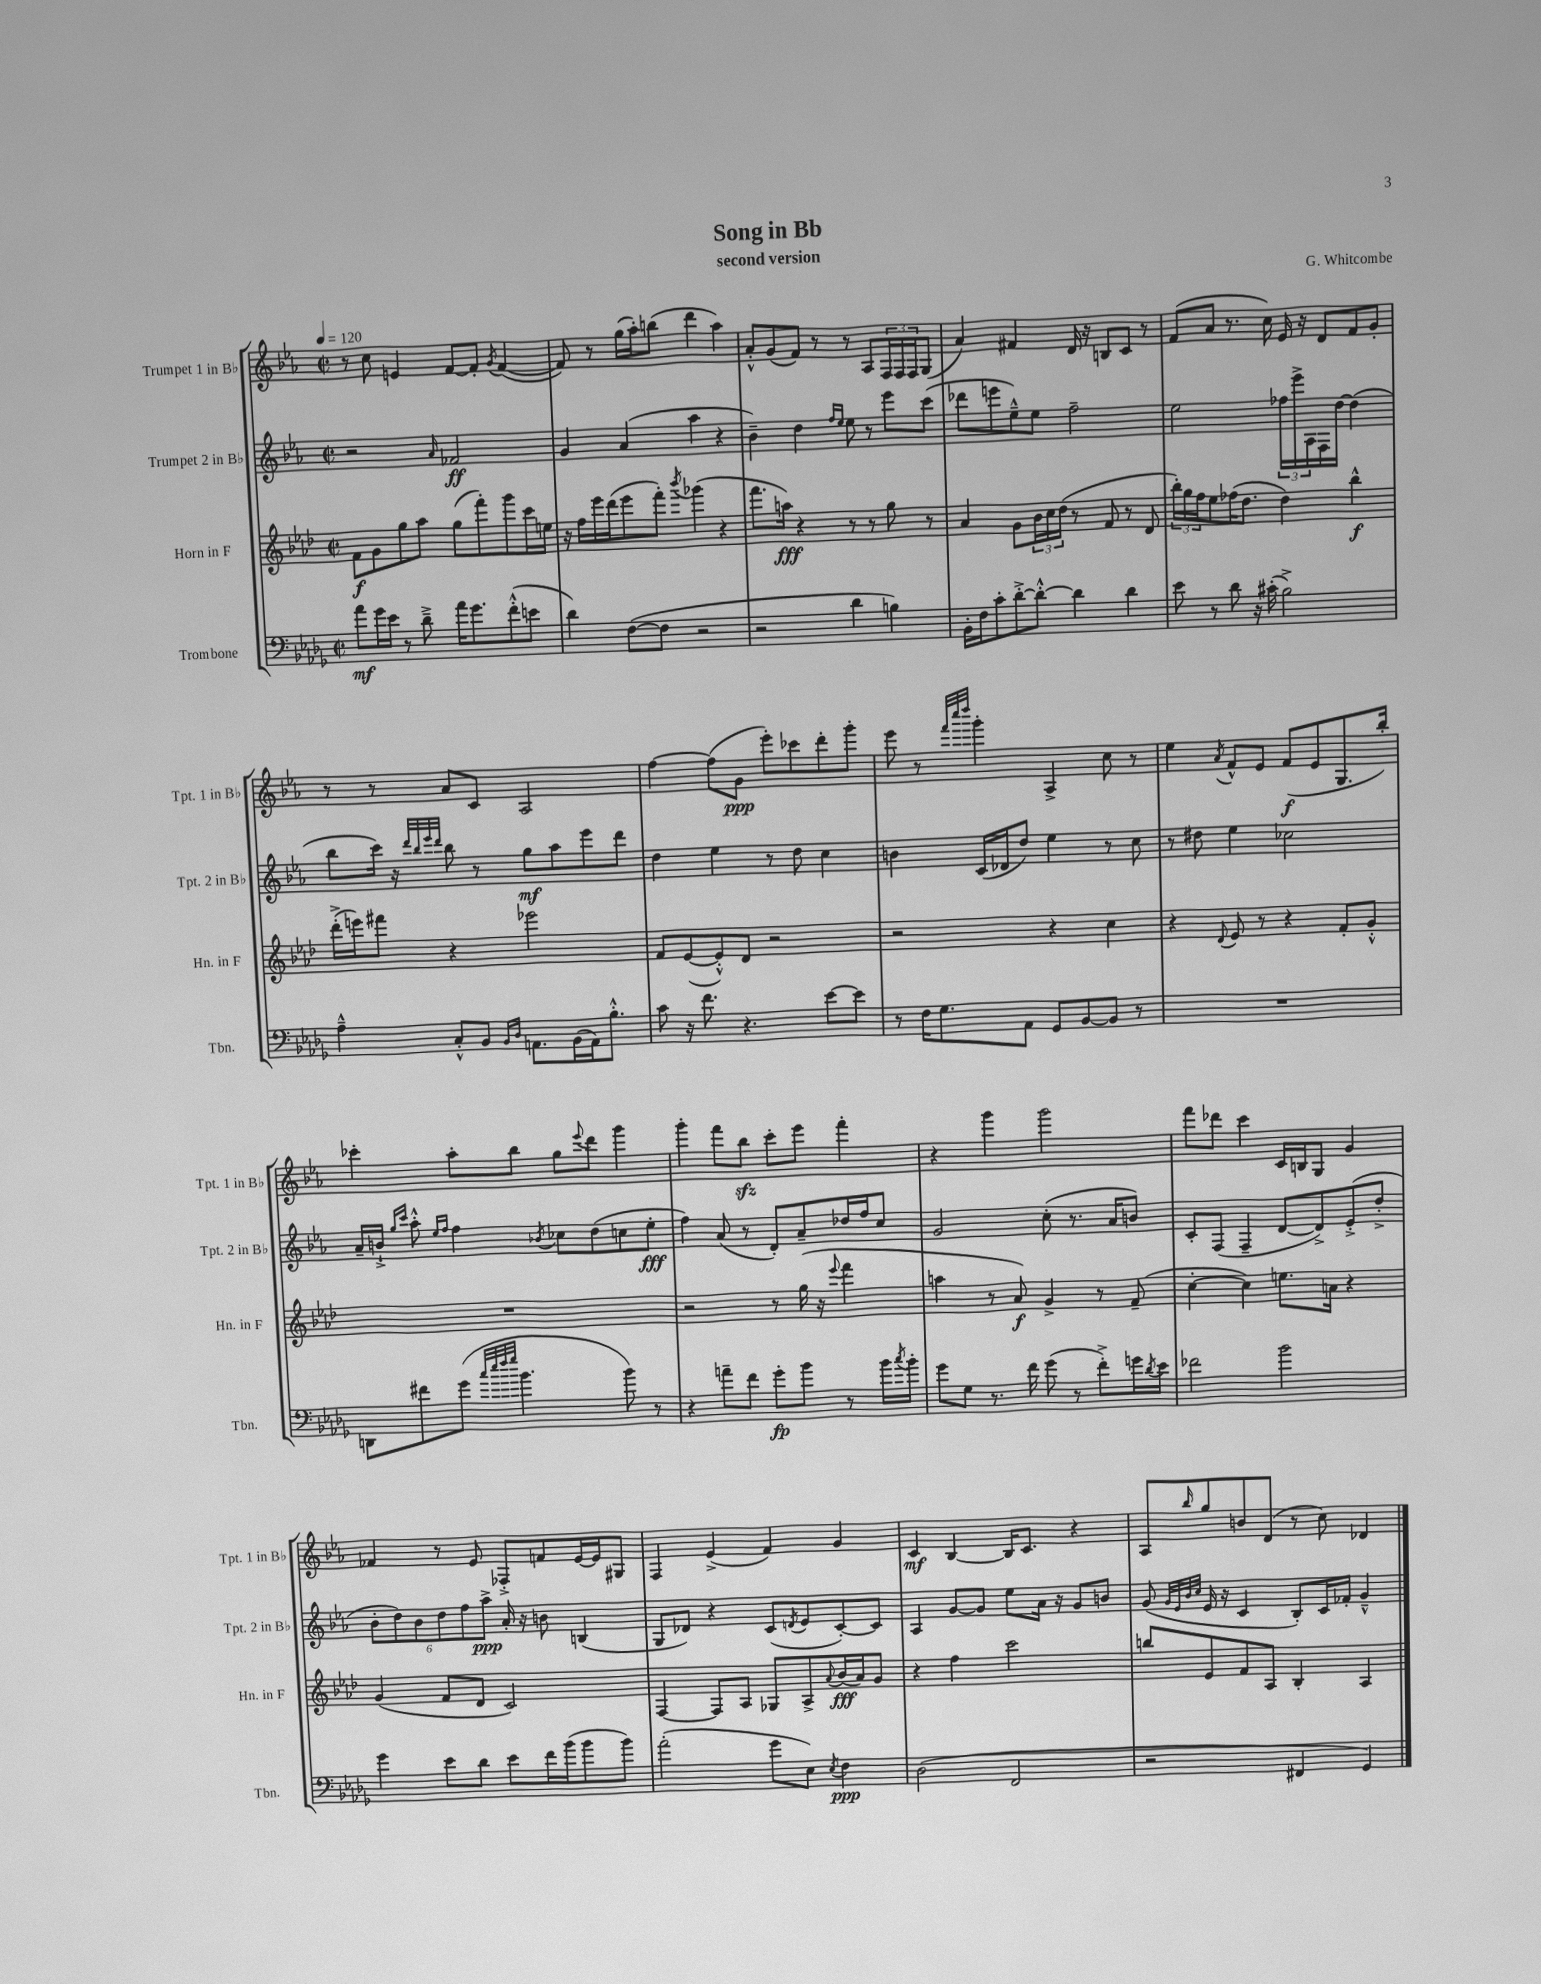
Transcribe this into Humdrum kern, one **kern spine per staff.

**kern	**kern	**kern	**kern
*staff4	*staff3	*staff2	*staff1
*clefF4	*clefG2	*clefG2	*clefG2
*k[b-e-a-d-g-]	*k[b-e-a-d-]	*k[b-e-a-]	*k[b-e-a-]
*M2/2	*M2/2	*M2/2	*M2/2
*met(c|)	*met(c|)	*met(c|)	*met(c|)
*MM120	*MM120	*MM120	*MM120
8a-	8f	2r	8r
16g-	8g	.	8cc
16e-	.	.	.
8r	8gg	.	4e
8d-~^	8aa-	.	.
.	.	16qqa-	.
16a-	(8gg	2f-	[8f
8.g-	.	.	.
.	8fff')	.	8f']
.	.	.	8qg
(8f'^^	8ggg	.	([4f
8e	16ccc	.	.
.	16ee	.	.
=	=	=	=
4d-)	16r	4g	8f])
.	16ff	.	.
.	16eee-	.	8r
.	(16ddd-	.	.
([8F	8eee-	(4a-	(16gg
.	.	.	16aa-')
8F]	8fff')	.	(8bb
.	8qbbb-	.	.
2r	(4ggg-	4aa-	4ddd
.	4r	4r	4aa-)
=	=	=	=
2r	8.fff	4b-~)	8a-'^^
.	.	.	(8g
.	16aa)	.	.
.	4r	4dd	8f)
.	.	.	8r
.	.	16qqff	.
.	.	16qqee-	.
4d-	8r	8ee-	8r
.	8r	8r	8A-
4B)	8gg	8eee-	24F
.	.	.	24F
.	.	.	24F
.	8r	(8ccc	(8G
=	=	=	=
16BB-'	4a-	8ddd-	4a-)
16F	.	.	.
8c'	.	8eee	.
[8d-'^	8g	8ee-~^^)	4f#
8d-'^^_	24b-	8ee-	.
.	24cc	.	.
.	(24dd-	.	.
4d-]	8r	2ff~	16d
.	.	.	16r
.	8f	.	8B
4d-	8r	.	8c
.	8d-	.	8r
=	=	=	=
8e-	24bb-')	2ee-	(8f
.	24gg	.	.
.	24ff	.	.
8r	8ee-	.	8a-
8d-	(16ff-	.	8.r
.	8.dd-	.	.
16r	.	.	.
(16c#'	.	.	16cc)
2B-^)	4dd-)	24ff-	16e-
.	.	24eee-^	.
.	.	.	16r
.	.	24A-	.
.	.	16F	8d
.	.	[16dd	.
.	4bb-^^	(4dd]	8f
.	.	.	8g'
=	=	=	=
4A-~^^	(16ddd-'^	8bb-	8r
.	16eee)	.	.
.	8fff#	16ccc)	8r
.	.	16r	.
.	.	32qqddd	.
.	.	32qqbb-	.
.	.	32qqeee-	.
.	.	32qqddd	.
8C'^^	4r	8bb-	8a-
8BB-	.	8r	8c
16qqBB-	.	.	.
16qqD-	.	.	.
8.AA	2eee-	8gg	2A-
.	.	8aa-	.
(16BB-	.	.	.
16AA)	.	8eee-	.
8.B-'^^	.	.	.
.	.	8ddd	.
=	=	=	=
8c	8f	4dd	[4ff
16r	([8e-	.	.
8.f	.	.	.
.	8e-'^^])	4ee-	(8ff]
4.r	8d-	.	8g
.	2r	8r	8eee-')
.	.	8dd	8ccc-
[8e-	.	4cc	8ddd'
8e-]	.	.	8ggg'
=	=	=	=
8r	2r	4b	8eee-
16F	.	.	8r
8.G-	.	.	.
.	.	.	32qqfff
.	.	.	32qqcccc
.	.	.	32qqdddd
.	.	(16c	4ggg'
.	.	16d-	.
8AA-	.	8dd)	.
8GG-	4r	4ee-	4A-^
[8BB-	.	.	.
8BB-]	4cc	8r	8cc
8r	.	8cc	8r
=	=	=	=
1r	4r	8r	4ee-
.	.	8dd#	.
.	8qqd-	.	8qa-
.	8e-	4ee-	8f^^
.	8r	.	8e-
.	4r	2cc-	(8f
.	.	.	8e-
.	8f'	.	8.G
.	8g'^^	.	.
.	.	.	16bb-')
=	=	=	=
8DD	1r	16a-~	4ccc-'
.	.	16b`^	.
.	.	16qqgg	.
.	.	16qqccc	.
8f#	.	8aa-'^^	.
.	.	16qqee-	.
.	.	16qqff	.
(8g-	.	4ff	8aa-'
32qqcc	.	.	.
32qqee-	.	.	.
32qqff	.	.	.
32qqgg-	.	.	.
4.b-	.	.	8bb-
.	.	8qb-	.
.	.	8cc-	8gg
.	.	.	8qqeee-
.	.	(8dd	8ddd
8b-)	.	8cc	4ggg
8r	.	8ee-'	.
=	=	=	=
4r	2r	4ff)	4ggg'
8a~	.	(8a-	8fff
8f	.	8r	8bb-
8g-'	8r	8d')	8ccc'
8b-	(16gg	8a-~	8eee-
.	16r	.	.
.	8qqeee-	.	.
8r	4fff	16dd-	4fff'
.	.	16ff	.
16b-	.	8cc	.
8qcc	.	.	.
16b-'	.	.	.
=	=	=	=
8g-	4aa	2g	4r
8G-	.	.	.
8.r	8r	.	4ggg
.	8a-)	.	.
16f	.	.	.
(8g-	4g^	(8cc'	2ggg
8r	.	8.r	.
8f'^)	8r	.	.
.	.	16a-	.
16g	(8f~	8b)	.
8qd-	.	.	.
16e-	.	.	.
=	=	=	=
2f-	[4cc'	8c'	8fff
.	.	(8F	8ddd-
.	4cc])	4F~	4ccc
2b-	8.ee	[8d	16c
.	.	.	16B
.	.	8d^])	8G
.	16a	.	.
.	4r	(8e-'^	4g
.	.	8dd'^	.
=	=	=	=
4g-	(4g	12b-'	4f-
.	.	12dd)	.
.	.	12b-	.
8e-	8f	12dd	8r
.	.	12ff	.
8d-	8d-	.	8e-
.	.	12aa-^	.
8e-	2c)	16a-'	8F-'^
.	.	16r	.
16f	.	8b	8f
(16b-	.	.	.
8b-	.	(4B	[16e-
.	.	.	16e-]
8b-)	.	.	8G#
=	=	=	=
(2a-'	[4F	8G	4F
.	.	8d-)	.
.	8F]	4r	(4e-^
.	8A-	.	.
8g-	8G-	(8c	4f)
.	.	8qd	.
8E-)	8A-^	8e-	.
8qE-	8qqa-	.	.
4F	(16b-	[8c')	4g
.	16a-)	.	.
.	8g	8c]	.
=	=	=	=
(2D-	4r	4A-	4c
.	4ff	[8g	[4B-
.	.	8g]	.
2FF	2ccc	8ee-	16B-]
.	.	.	8.c
.	.	16a-	.
.	.	16r	.
.	.	8g	4r
.	.	8b	.
=	=	=	=
2r	8bb	(8g	8A-
.	.	32qqg	.
.	.	32qqe-	.
.	.	32qqb-	.
.	.	32qqcc	16qqbb-
.	8e-	16e-	8gg
.	.	16r	.
.	8f	4c	8b
.	8A-	.	(8d
4FF#	4B-'	8B-')	8r
.	.	16c	8cc)
.	.	16f-'	.
4GG-)	4A-	4g~^^	4d-
==	==	==	==
*-	*-	*-	*-
